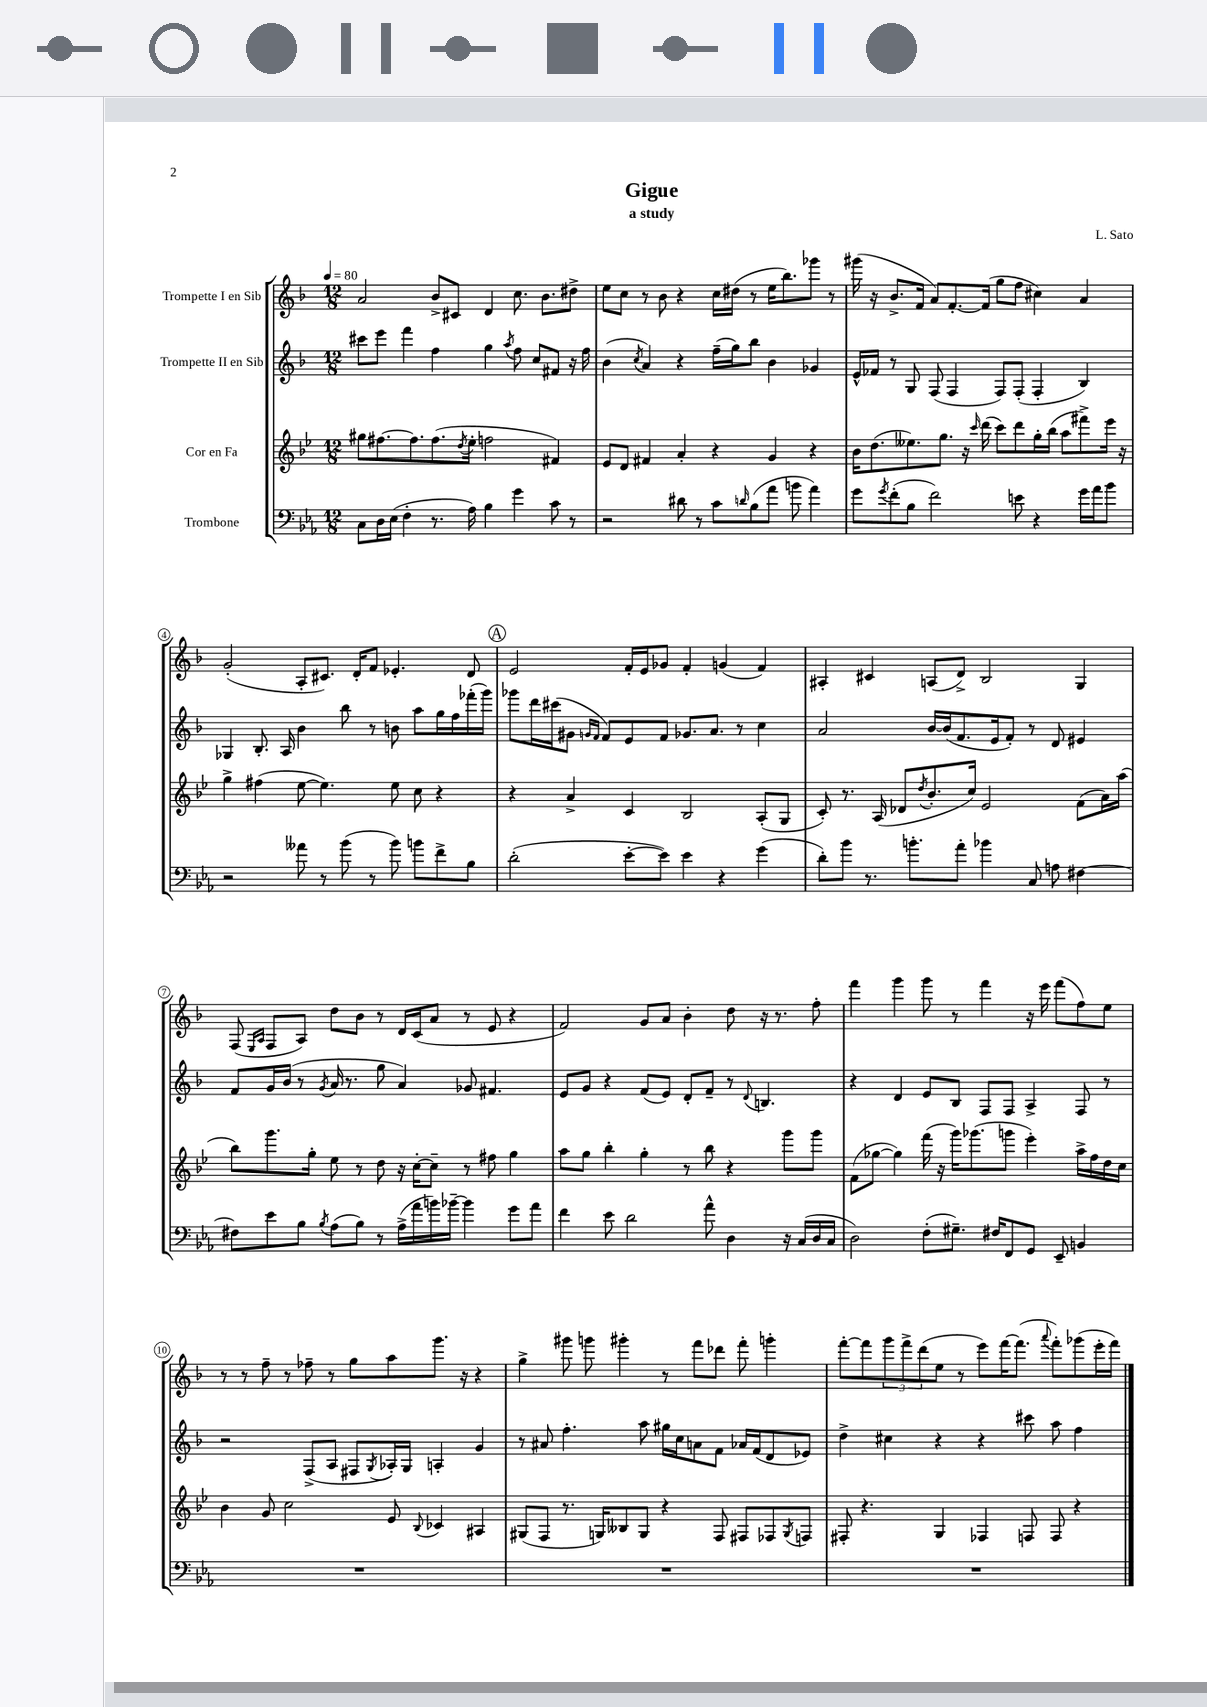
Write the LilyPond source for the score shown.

\header { title = "Gigue" composer = "L. Sato" subtitle = "a study" }
<<
\new StaffGroup <<
\new Staff = "s0" \with { instrumentName = "Trompette I en Sib" } {
    \clef treble \key f \major \numericTimeSignature \time 12/8 \tempo 4 = 80
    a'2 bes'8-> cis'8 d'4 c''8. bes'8. dis''8-> |
    e''8 c''8 r8 bes'8 r4 c''16 dis''16( r8 e''16 bes''8.) ges'''8 r8 |
    gis'''16( r16 bes'8.-> f'16 a'8) f'8.~-. f'16( g''8 f''8 cis''4) a'4 |
    g'2-.( a8-. cis'8.) d'16-. f'8 ees'4.-. d'8 |
    \mark \markup { \circle "A" } e'2 f'16-. e'16 ges'8 f'4-. g'4( f'4) |
    ais4-. cis'4 a8( d'8->) bes2 g4 |
    f8( \grace { e16 a16 } f8 a8) d''8 bes'8 r8 d'16 c'16( a'8 r8 e'8 r4 |
    f'2) g'8 a'8 bes'4-. d''8 r16 r8. f''8-. |
    f'''4 g'''4 g'''8 r8 f'''4 r16 e'''16 f'''8( f''8) e''8 |
    r8 r8 f''8-- r8 fes''8-- r8 g''8 a''8 g'''8. r16 r4 |
    g''4-> gis'''8 g'''8 gis'''4-. r8 f'''8 des'''8 f'''8-. g'''4-. |
    f'''8~-. f'''8 \tuplet 3/2 { g'''8 f'''8-> d'''8( } e''8 r8 e'''8) f'''16~ f'''8.( \appoggiatura { a'''8 } f'''8-.) ges'''8( e'''16-. f'''16) \bar "|." |
}
\new Staff = "s1" \with { instrumentName = "Trompette II en Sib" } {
    \clef treble \key f \major \numericTimeSignature \time 12/8
    cis'''8 e'''8 f'''4 f''4 g''4 \acciaccatura { a''8 } f''8 c''8 fis'8 r16 f''16 |
    bes'4( \acciaccatura { c''8 } a'4) r4 f''16--( g''16) bes''8 bes'4 ges'4 |
    e'16-^ fes'16 r8 g8 f8( f4 f8) f8-.( f4-. bes4) |
    ges4 bes8.-. a16 bes'4 bes''8 r8 b'8 a''8 g''16 f''16 fes'''16-.( g'''16) |
    \mark \markup { \circle "A" } ges'''8 d'''16 cis'''16( gis'8 \grace { g'16 f'16 } f'8) e'8 f'8 ges'8. a'8. r8 c''4 |
    a'2 bes'16~ bes'16( f'8. e'16 f'8-.) r8 d'8 eis'4 |
    f'8 g'16 bes'16( r8 \acciaccatura { g'8 } a'16 r8. g''8 a'4) ges'8 fis'4. |
    e'8 g'8 r4 f'8( e'8) d'8-. f'8-- r8 \appoggiatura { d'8 } b4. |
    r4 d'4 e'8 bes8 f8 f8 a4-> f8 r8 |
    r2 f8->( a8 fis8 \acciaccatura { g8 } aes16-.) g16 a4-. g'4 |
    r8 ais'8 f''4.-. a''8 gis''16 c''16 a'8 f'8 aes'16 f'16( d'8 ees'8) |
    d''4-> cis''4 r4 r4 cis'''8 a''8 f''4 \bar "|." |
}
\new Staff = "s2" \with { instrumentName = "Cor en Fa" } {
    \clef treble \key bes \major \numericTimeSignature \time 12/8
    gis''8 fis''8.~ fis''8. fis''8.( \acciaccatura { d''8 } ees''16-. f''2 fis'4) |
    ees'8 d'8 fis'4 a'4-. r4 g'4 r4 |
    bes'16 d''8.( eeses''8.) g''8. r16 \grace { c'''16 } d'''16( c'''8) d'''8 g''16-. bes''16( a''8 fis'''8->) ees'''16 r16 |
    g''4-> fis''4( ees''8~ ees''4.) ees''8 c''8 r4 |
    \mark \markup { \circle "A" } r4 a'4-> c'4 bes2 a8-.( g8 |
    c'8-.) r8. a16( des'8 \acciaccatura { d''8 } bes'8.-. c''16) ees'2 f'8( a'16) a''16( |
    bes''8) g'''8. g''16-. ees''8 r8 d''8 r16 c''16~-. c''8-- r8 fis''8 g''4 |
    a''8 g''8 bes''4-. g''4-. r8 bes''8 r4 g'''8 g'''8 |
    f'8( ges''8~ ges''4) f'''16( r16 g'''16) ges'''8.( g'''8 ees'''4-.) a''16-> f''16 d''16 c''16 |
    bes'4 g'8 c''2 ees'8 \appoggiatura { bes8 } ces'4 ais4 |
    gis8( f8 r8. g16) beses8 g8 r4 f8 fis8 fes8 \acciaccatura { g8 } f8 |
    fis8-. r4. g4 fes4 f8 f8 r4 \bar "|." |
}
\new Staff = "s3" \with { instrumentName = "Trombone" } {
    \clef bass \key ees \major \numericTimeSignature \time 12/8
    c8 d16 ees16( f4-. r8. aes16) bes4 g'4 c'8 r8 |
    r2 dis'8 r8 c'8 \grace { d'16 } bes8( aes'8 b'8 aes'4) |
    g'8 \acciaccatura { g'8 } f'8-.( bes8 f'2) e'8 r4 g'16 aes'16 bes'8 |
    r2 aeses'8 r8 bes'8( r8 bes'8) b'8 f'8-> bes8 |
    \mark \markup { \circle "A" } d'2-.( ees'8~-. ees'8) ees'4 r4 g'4( |
    d'8-.) bes'8 r8. b'8.-. aes'8-. bes'4 c8 a8 fis4~ |
    fis8 ees'8 bes8 \acciaccatura { bes8 } aes8( bes8) r8 aes16->( aes'16 b'16) bes'16~-- bes'4 g'8 aes'8 |
    f'4 ees'8 d'2 aes'8-^ d4 r16 c16( d16 c16 |
    d2) f8-.( gis8.--) fis16 f,8 g,8 ees,8-- b,4 |
    R1. |
    R1. |
    R1. \bar "|." |
}
>>
>>
\layout { \context { \Score \override BarNumber.stencil = #(make-stencil-circler 0.1 0.3 ly:text-interface::print) } }
